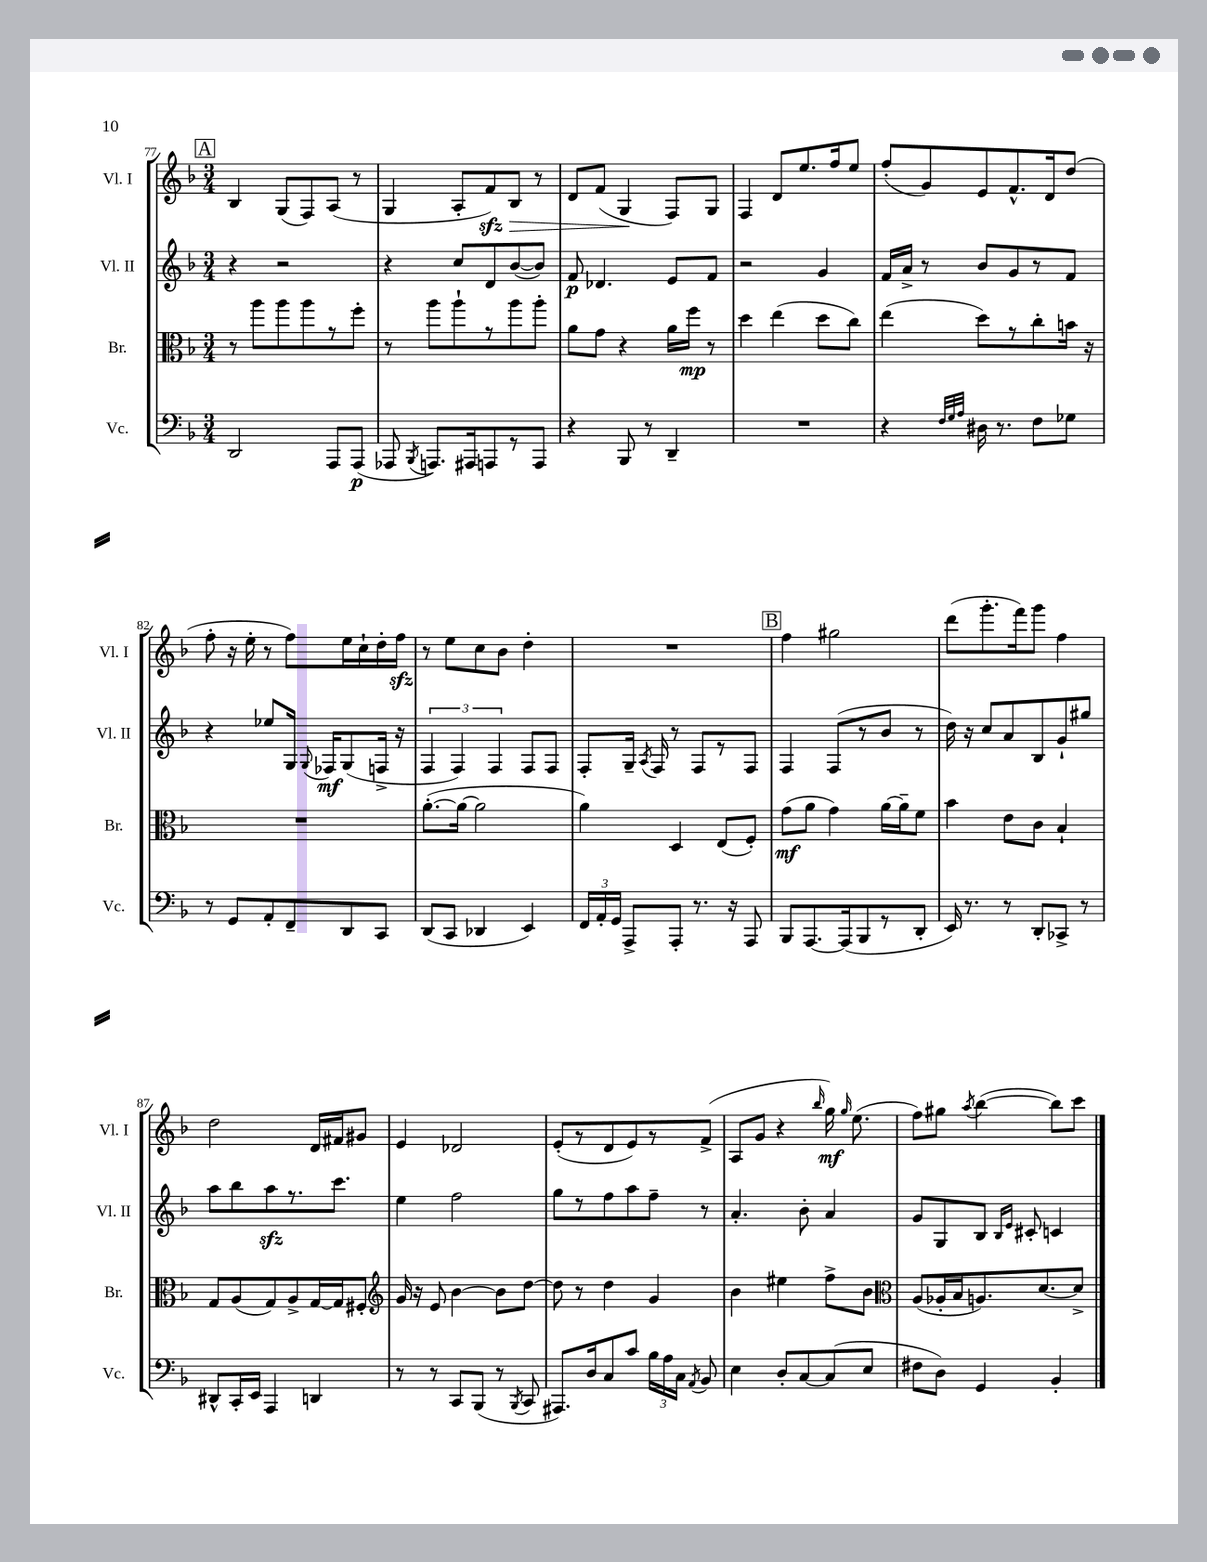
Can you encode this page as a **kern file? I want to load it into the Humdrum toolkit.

**kern	**dynam	**kern	**dynam	**kern	**dynam	**kern	**dynam
*part4	*part4	*part3	*part3	*part2	*part2	*part1	*part1
*staff4	*staff4	*staff3	*staff3	*staff2	*staff2	*staff1	*staff1
*I"Vc.	*	*I"Br.	*	*I"Vl. II	*	*I"Vl. I	*
*I'Vc.	*	*I'Br.	*	*I'Vl. II	*	*I'Vl. I	*
*clefF4	*	*clefC3	*	*clefG2	*	*clefG2	*
*k[b-]	*	*k[b-]	*	*k[b-]	*	*k[b-]	*
*M3/4	*	*M3/4	*	*M3/4	*	*M3/4	*
!!LO:REH:place=s1:t=A
=77	=77	=77	=77	=77	=77	=77	=77
2DD/	.	8r	.	4r	.	4B-/	.
.	.	8aa\L	.	.	.	.	.
.	.	8aa\	.	2r	.	(8G/L	.
.	.	8aa\	.	.	.	8F/)	.
8AAA/L	.	8r	.	.	.	(8A/J	.
(8AAA/J	p	8ff'\J	.	.	.	8r	.
=78	=78	=78	=78	=78	=78	=78	=78
8AAA-X/	.	8r	.	4r	.	4G/	.
8qBBB-/	.	.	.	.	.	.	.
8.AAAn/L)	.	8aa\L	.	.	.	.	.
.	.	8aa`\	.	8cc/L	.	8A'/L	.
16AAA#X/k	.	.	.	.	.	.	.
!	!	!	!	!	!	!	!LO:HP:b
8AAAn/	.	8r	.	8d/	.	8fzz/)	>
8r	.	8aa\	.	([8b-/	.	8B-/J	.
8AAA/J	.	8aa'\J	.	8b-/J])	.	8r	.
=79	=79	=79	=79	=79	=79	=79	=79
4r	.	8a\L	.	8f/	p	8d/L	.
.	.	8g\J	.	4.d-X/	.	(8f/J	.
8BBB-/	.	4r	.	.	.	4G/	.
8r	.	.	.	.	.	.	.
4DD~/	.	16a\LL	.	8e/L	.	8F/L)	]
.	.	16ff\JJ	mp	.	.	.	.
.	.	8r	.	8f/J	.	8G/J	.
=80	=80	=80	=80	=80	=80	=80	=80
2.r	.	4dd\	.	2r	.	4F/	.
.	.	(4ee\	.	.	.	8d/L	.
.	.	.	.	.	.	8.ee/	.
.	.	8dd\L	.	4g/	.	.	.
.	.	.	.	.	.	16ff/k	.
.	.	8cc\J)	.	.	.	8ee/J	.
=81	=81	=81	=81	=81	=81	=81	=81
4r	.	(4ee\	.	16f/LL	.	(8ff'/L	.
.	.	.	.	16a^/JJ	.	.	.
.	.	.	.	8r	.	8g/)	.
32qqF/LLL	.	.	.	.	.	.	.
32qqG/	.	.	.	.	.	.	.
32qqA/JJJ	.	.	.	.	.	.	.
16D#X\	.	8dd\L)	.	8b-/L	.	8e/	.
8.r	.	.	.	.	.	.	.
.	.	8r	.	8g/	.	8.f^^/	.
8F\L	.	8cc'\	.	8r	.	.	.
.	.	.	.	.	.	16d/k	.
8G-X\J	.	16bn\Jk	.	8f/J	.	(8dd/J	.
.	.	16r	.	.	.	.	.
!!LO:LB:g=z
=82	=82	=82	=82	=82	=82	=82	=82
8r	.	2.r	.	4r	.	8ff'\	.
8GG/L	.	.	.	.	.	16r	.
.	.	.	.	.	.	16ee'\	.
8AA'/	.	.	.	8ee-X/L	.	8r	.
8FF~/	.	.	.	16G/Jk	.	8ff\L)	.
.	.	.	.	8qqG/	.	.	.
.	.	.	.	16F-X/KL	mf	.	.
8DD/	.	.	.	(8G/	.	16ee\L	.
.	.	.	.	.	.	16cc`\	.
8CC/J	.	.	.	16Fn^/Jk	.	16dd'\	.
.	.	.	.	16r	.	16ffzz\JJ	.
=83	=83	=83	=83	=83	=83	=83	=83
(8DD/L	.	([8.a'\L	.	6F/	.	8r	.
8CC/J	.	.	.	.	.	8ee\L	.
.	.	.	.	6F/)	.	.	.
.	.	16a\Jk_	.	.	.	.	.
4DD-X/	.	2a\]	.	.	.	8cc\	.
.	.	.	.	6F/	.	.	.
.	.	.	.	.	.	8b-\J	.
4EE/)	.	.	.	8F/L	.	4dd'\	.
.	.	.	.	8F/J	.	.	.
=84	=84	=84	=84	=84	=84	=84	=84
24FF/LL	.	4a\)	.	8F'/L	.	2.r	.
24AA'/	.	.	.	.	.	.	.
24GG/JJ	.	.	.	.	.	.	.
8AAA^/L	.	.	.	16G~/Jk	.	.	.
.	.	.	.	8qA/	.	.	.
.	.	.	.	16F/	.	.	.
8AAA'/J	.	4D/	.	8r	.	.	.
8.r	.	.	.	8F/L	.	.	.
.	.	(8E/L	.	8r	.	.	.
16r	.	.	.	.	.	.	.
8AAA/	.	8F'/J)	.	8F/J	.	.	.
!!LO:REH:place=s1:t=B
=85	=85	=85	=85	=85	=85	=85	=85
8BBB-/L	.	(8g\L	mf	4F/	.	4ff\	.
[8.AAA/	.	8a\J	.	.	.	.	.
.	.	4g\)	.	(8F/L	.	2gg#X\	.
(16AAA/k]	.	.	.	.	.	.	.
8BBB-/	.	.	.	8r	.	.	.
8r	.	[16a\LL	.	8b-/J	.	.	.
.	.	16a~\J]	.	.	.	.	.
8DD'/J	.	8f\J	.	8r	.	.	.
=86	=86	=86	=86	=86	=86	=86	=86
16EE/)	.	4b-\	.	16dd\)	.	(8ddd\L	.
8.r	.	.	.	16r	.	.	.
.	.	.	.	8cc/L	.	8.ggg'\	.
8r	.	8e\L	.	8a/	.	.	.
.	.	.	.	.	.	16fff\k)	.
8DD'/L	.	8c\J	.	8B-/	.	8ggg\J	.
8CC-X^/J	.	4B-`/	.	8g`/	.	4ff\	.
8r	.	.	.	8gg#X/J	.	.	.
!!LO:LB:g=z
=87	=87	=87	=87	=87	=87	=87	=87
8DD#X^^/L	.	8G/L	.	8aa\L	.	2dd\	.
16CC'/L	.	(8A/	.	8bb-\	.	.	.
16EE/JJ	.	.	.	.	.	.	.
4AAA/	.	8G/)	.	8aazz\	.	.	.
.	.	8A^/	.	8.r	.	.	.
4DDn/	.	[16G/L	.	.	.	16d/LL	.
.	.	16G/J]	.	8.ccc\J	.	16f#X/J	.
.	.	8F#X'/J	.	.	.	8g#X/J	.
=88	=88	=88	=88	=88	=88	=88	=88
*	*	*clefG2	*	*	*	*	*
8r	.	16g/	.	4ee\	.	4e/	.
.	.	16r	.	.	.	.	.
8r	.	8e/	.	.	.	.	.
8CC/L	.	[4b-\	.	2ff\	.	2d-X/	.
(8BBB-/J	.	.	.	.	.	.	.
8r	.	8b-\L]	.	.	.	.	.
8qBBB-/	.	.	.	.	.	.	.
8CC/	.	[8dd\J	.	.	.	.	.
=89	=89	=89	=89	=89	=89	=89	=89
8.AAA#X/L)	.	8dd\]	.	8gg\L	.	(8e'/L	.
.	.	8r	.	8r	.	8r	.
16D/k	.	.	.	.	.	.	.
8C/	.	4dd\	.	8ff\	.	8d/	.
8c/J	.	.	.	8aa\	.	8e/)	.
24B-\LL	.	4g/	.	8ff~\J	.	8r	.
24A\	.	.	.	.	.	.	.
24C\JJ	.	.	.	.	.	.	.
8qAA/	.	.	.	.	.	.	.
8BB-/	.	.	.	8r	.	(8f^/J	.
=90	=90	=90	=90	=90	=90	=90	=90
4E\	.	4b-\	.	4.a'/	.	8A/L	.
.	.	.	.	.	.	8g/J	.
8D'/L	.	4ee#X\	.	.	.	4r	.
[8C/	.	.	.	8b-'\	.	.	.
.	.	.	.	.	.	16qqbb-/	.
(8C/]	.	8ff^\L	.	4a/	.	16gg\)	mf
.	.	.	.	.	.	16qqgg/	.
.	.	.	.	.	.	(8.ee\	.
8E/J	.	8b-\J	.	.	.	.	.
=91	=91	=91	=91	=91	=91	=91	=91
*	*	*clefC3	*	*	*	*	*
8F#X\L	.	(8A/L	.	8g/L	.	8ff\L)	.
8D\J)	.	16A-X'/L	.	8G/	.	8gg#X\J	.
.	.	16B-/J	.	.	.	.	.
.	.	.	.	.	.	8qaa/	.
4GG/	.	8.An/)	.	8B-/J	.	([4bb-\	.
.	.	.	.	16qqB-/LL	.	.	.
.	.	.	.	16qqe/JJ	.	.	.
.	.	.	.	8c#X'/	.	.	.
.	.	[8.d/	.	.	.	.	.
4BB-'/	.	.	.	4cn/	.	8bb-\L])	.
.	.	8d^/J]	.	.	.	8ccc\J	.
==	==	==	==	==	==	==	==
*-	*-	*-	*-	*-	*-	*-	*-
